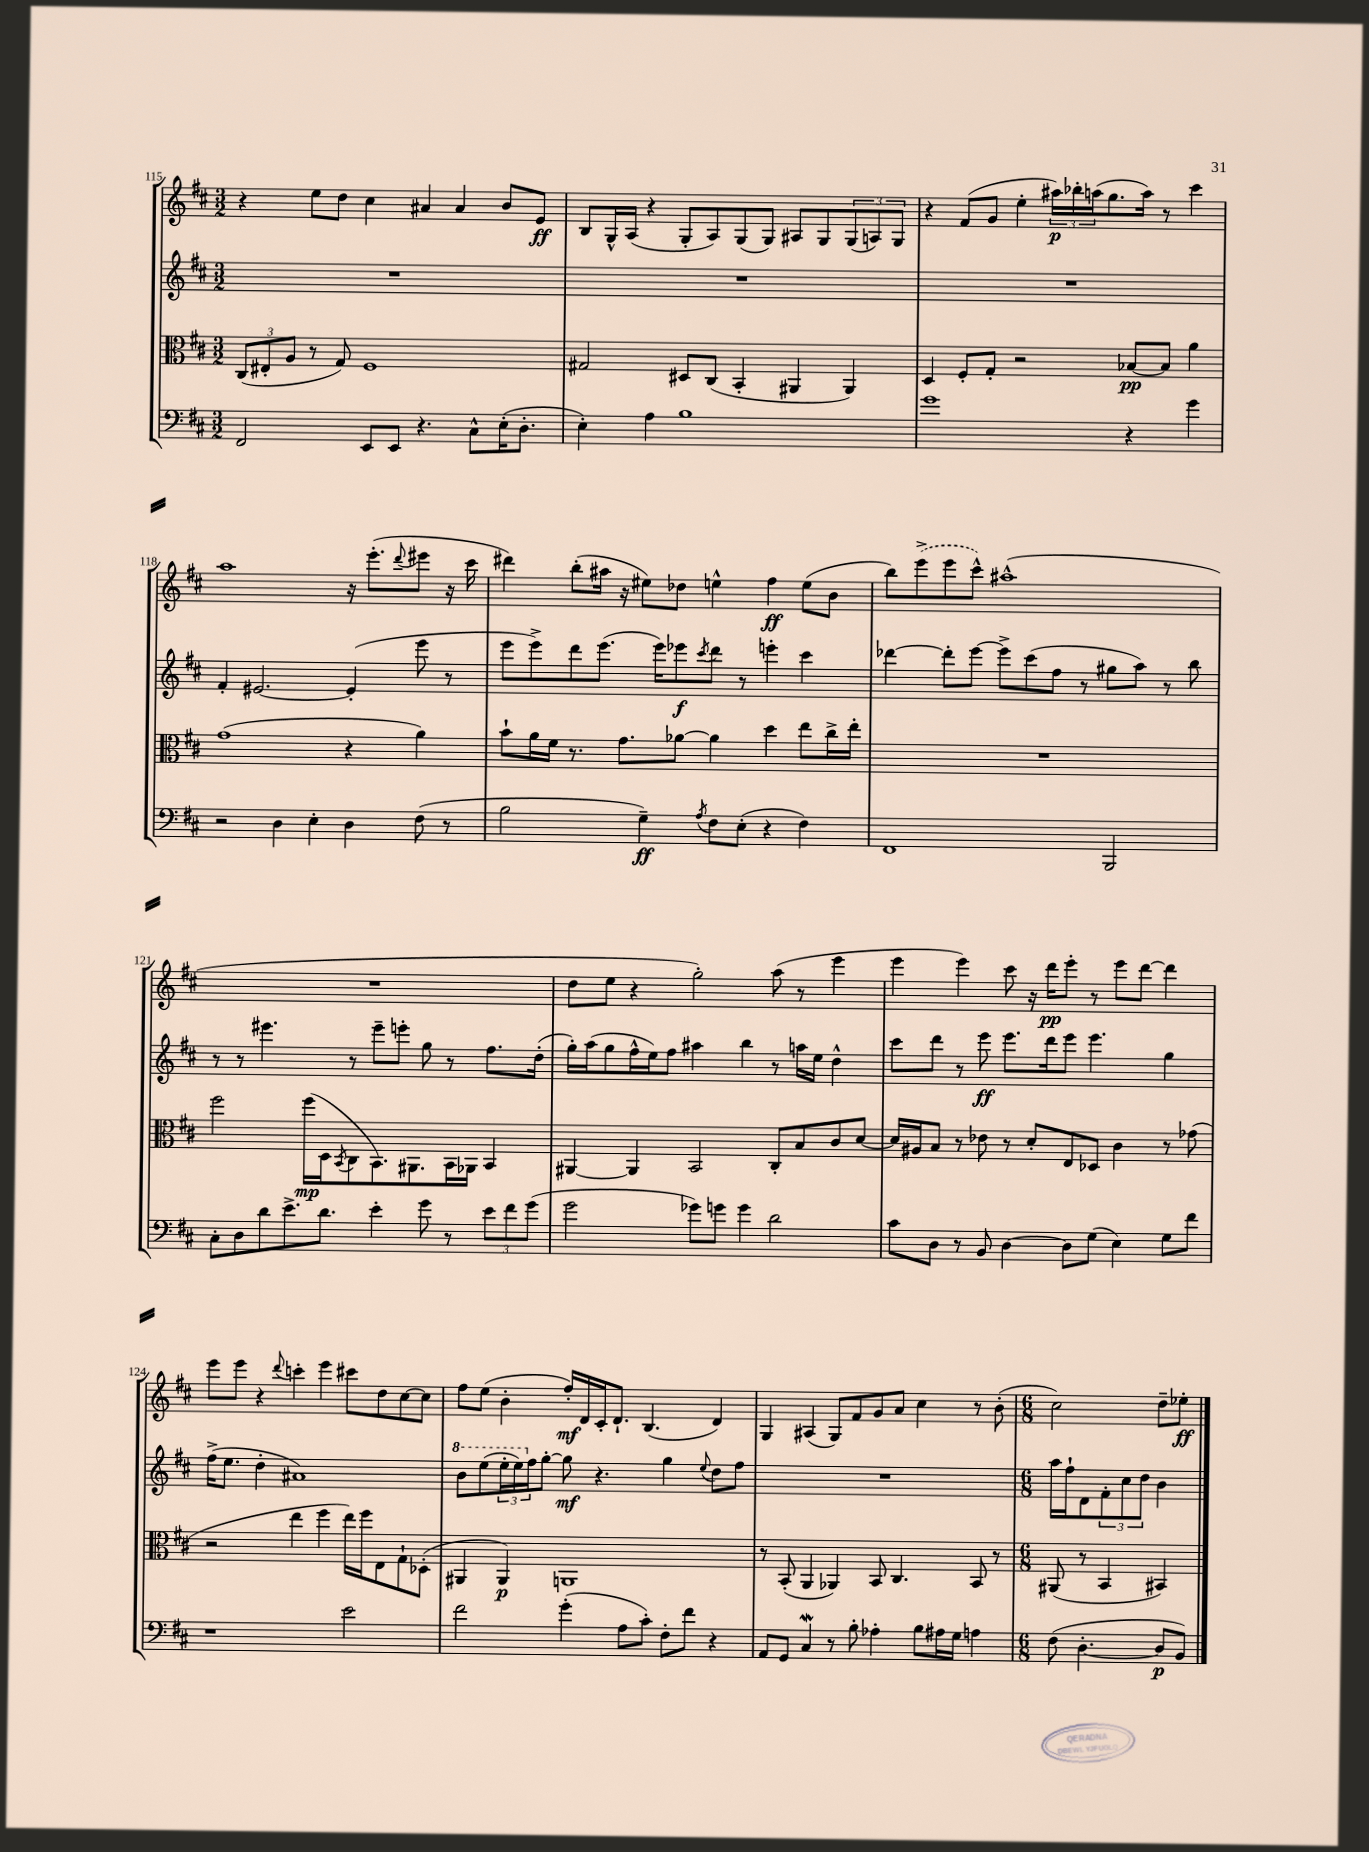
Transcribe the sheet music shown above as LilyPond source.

<<
\new StaffGroup <<
\new Staff = "s0" {
    \clef treble \key d \major \numericTimeSignature \time 3/2
    r4 e''8 d''8 cis''4 ais'4 ais'4 b'8 e'8\ff |
    b8 g16-^ a16( r4 g8-. a8) g8( g8) ais8 g8 \tuplet 3/2 { g8( a8) g8 } |
    r4 fis'8( g'8 e''4-. \tuplet 3/2 { ais''16\p) bes''16-. a''16( } g''8. a''16) r8 cis'''4 |
    a''1 r16 e'''8.-.( \appoggiatura { d'''8 } eis'''8 r16 cis'''16 |
    dis'''4) b''8-.( ais''16 r16 eis''8) des''8 e''4-^ fis''4\ff e''8( b'8 |
    b''8) \once \slurDashed e'''8->( e'''8 cis'''8-^) ais''1-^( |
    R1. |
    d''8 e''8 r4 g''2-.) a''8( r8 e'''4 |
    e'''4 e'''4) cis'''8 r16 d'''16\pp e'''8-. r8 e'''8 d'''8~ d'''4 |
    e'''8 e'''8 r4 \appoggiatura { d'''8 } c'''4-. e'''4 cis'''8 d''8 cis''8~ cis''8 |
    fis''8 e''8( b'4-. fis''16-.\mf) d'16 cis'16-. d'8.-! b4.( d'4) |
    g4 ais4( g8) fis'8 g'8 a'8 cis''4 r8 b'8-.( |
    \numericTimeSignature \time 6/8 cis''2) d''8-- ees''8-.\ff \bar "|." |
}
\new Staff = "s1" {
    \clef treble \key d \major \numericTimeSignature \time 3/2
    R1. |
    R1. |
    R1. |
    fis'4-. eis'2.~ eis'4-.( e'''8 r8 |
    e'''8 e'''8->) d'''8 e'''8.( e'''16) ees'''8\f \acciaccatura { cis'''8 } d'''8 r8 e'''4-. cis'''4 |
    des'''4~ des'''8-. e'''8~ e'''8-> cis'''8( fis''8 r8 gis''8 a''8) r8 b''8 |
    r8 r8 eis'''4. r8 eis'''8-- e'''8-. g''8 r8 fis''8. d''16-.( |
    g''16-.) a''16( g''8 fis''16-^ e''16) fis''8 ais''4 b''4 r8 a''16 e''16 d''4-^ |
    cis'''8 d'''8 r8 e'''8\ff e'''8. d'''16 e'''8 e'''4. g''4 |
    fis''16->( e''8. d''4-. ais'1) |
    \ottava #1 b''8 e'''8( \tuplet 3/2 { e'''16-. e'''16) \ottava #0 fis''16 } g''8~-. g''8\mf r4. g''4 \appoggiatura { e''8 } d''8 fis''8 |
    R1. |
    \numericTimeSignature \time 6/8 a''16 fis''16-! d'8 \tuplet 3/2 { fis'8-. cis''8 d''8 } b'4 \bar "|." |
}
\new Staff = "s2" {
    \clef alto \key d \major \numericTimeSignature \time 3/2
    \tuplet 3/2 { cis8( eis8-. a8 } r8 g8) fis1 |
    gis2 dis8 cis8( b,4-. ais,4 ais,4) |
    d4 fis8-. g8-. r2 bes8~\pp bes8 a'4 |
    g'1( r4 a'4) |
    b'8-! a'16 fis'16 r8. g'8. aes'8~ aes'4 d''4 e''8 cis''16-> e''16-. |
    R1. |
    fis''2 fis''16\mp( d16 \acciaccatura { b,8 } cis8 b,8.) ais,8. b,16 aes,16 b,4 |
    ais,4~ ais,4 b,2 cis8-. b8 cis'8 d'8~ |
    d'16 ais16 b8 r8 ees'8 r8 d'8-. e8 des8 cis'4 r8 ges'8( |
    r2 e''4 fis''4 e''16) fis''16 e8 g8-! des8-.( |
    ais,4 ais,4\p) a,1 |
    r8 b,8-.( a,4 aes,4) b,8 cis4. b,8 r8 |
    \numericTimeSignature \time 6/8 ais,8( r8 b,4 bis,4) \bar "|." |
}
\new Staff = "s3" {
    \clef bass \key d \major \numericTimeSignature \time 3/2
    fis,2 e,8 e,8 r4. cis8-^ e16-.( d8.-. |
    e4-.) a4 b1 |
    g'1 r4 g'4 |
    r2 d4 e4-. d4 fis8( r8 |
    b2 g4--\ff) \acciaccatura { a8 } fis8 e8-.( r4 fis4) |
    fis,1 b,,2 |
    cis8-. d8 d'8 e'8.-> d'8. e'4-. g'8 r8 \tuplet 3/2 { e'8 fis'8 g'8( } |
    g'2 ges'8) g'8 g'4 d'2 |
    cis'8 d8 r8 b,8 d4~ d8 g8( e4) g8 fis'8 |
    r1 e'2 |
    fis'2 g'4-.( a8 cis'8-.) fis8-. fis'8 r4 |
    a,8 g,8 cis4\mordent r8 b8-. aes4-. b8 ais16 g16 a4 |
    \numericTimeSignature \time 6/8 fis8( d4.~-. d8\p b,8) \bar "|." |
}
>>
>>
\layout { \context { \Score currentBarNumber = #115 } }
